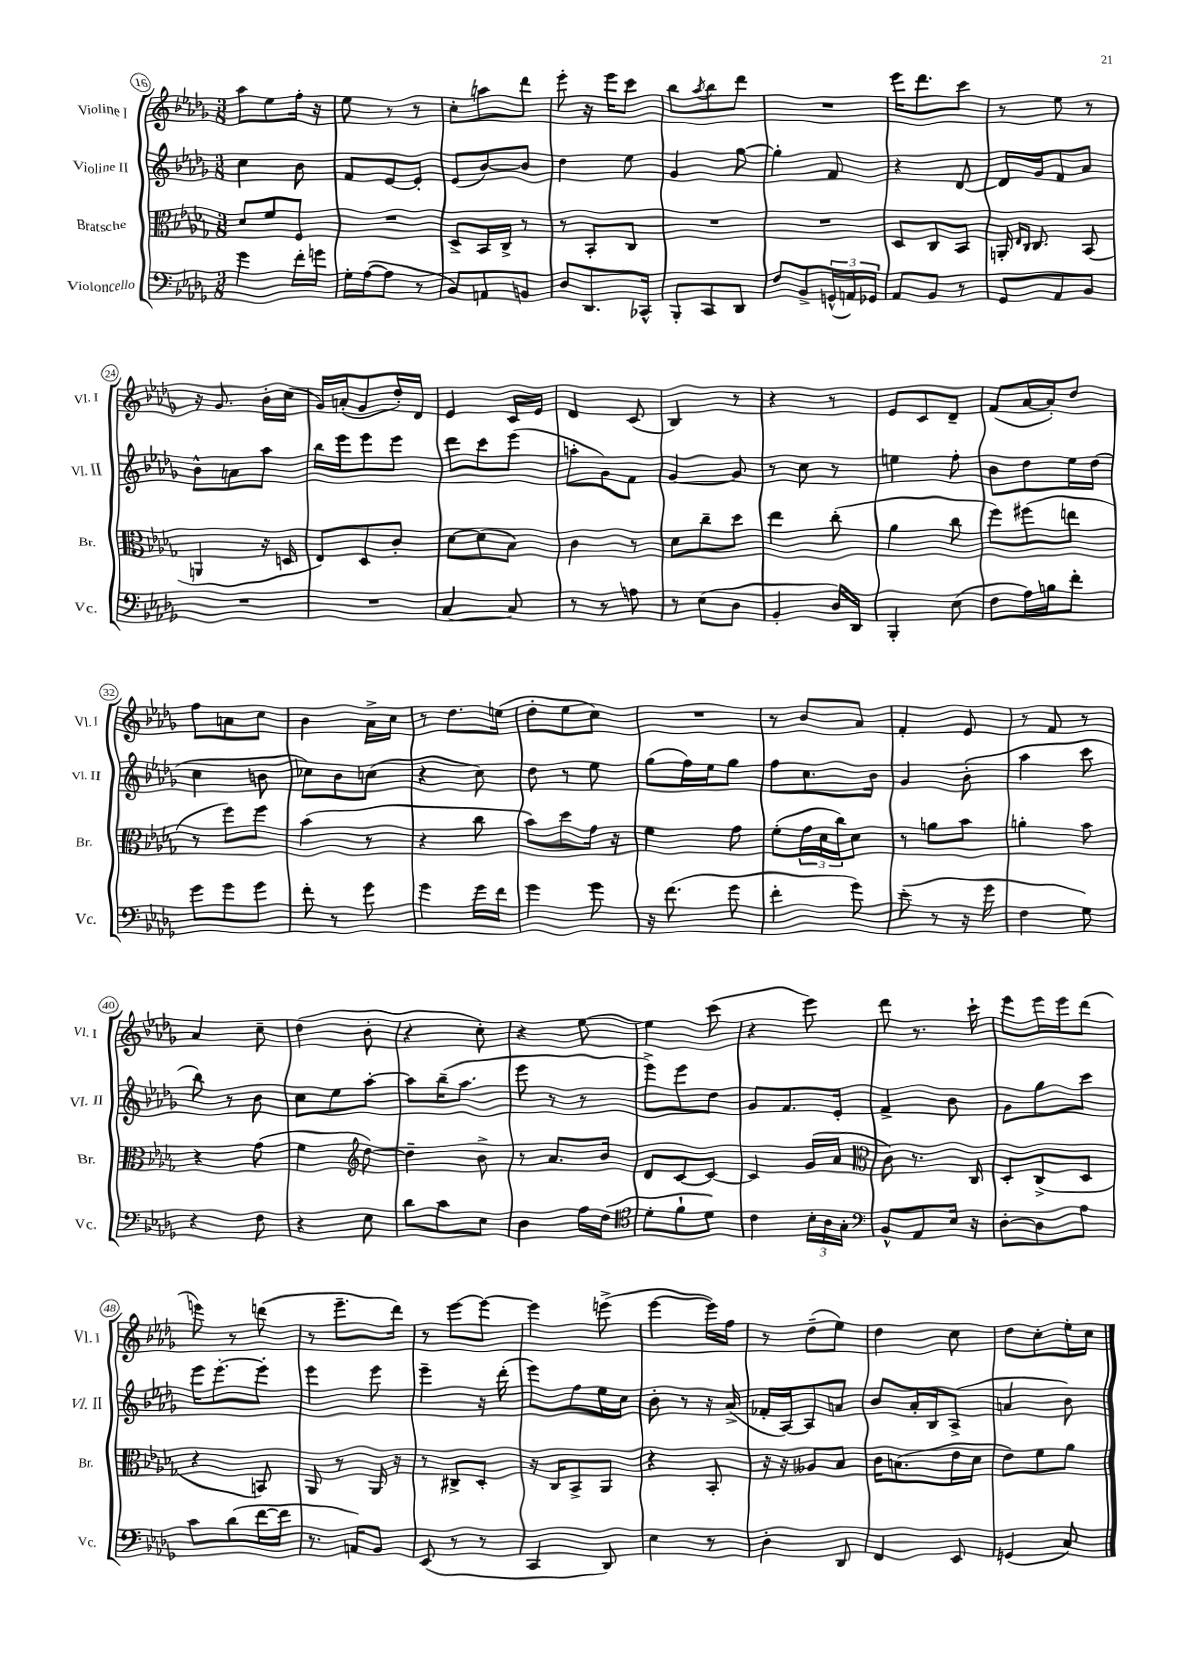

**kern	**kern	**kern	**kern
*staff4	*staff3	*staff2	*staff1
*clefF4	*clefC3	*clefG2	*clefG2
*k[b-e-a-d-g-]	*k[b-e-a-d-g-]	*k[b-e-a-d-g-]	*k[b-e-a-d-g-]
*M3/8	*M3/8	*M3/8	*M3/8
4g-\	8d-/L	4cc\	8aa-\L
.	8f/	.	8ee-\
16f'\LL	8F/J	8b-\	16ff'\Jk
16g\JJ	.	.	16r
=	=	=	=
16G-'\LL	4.r	8f/L	8ee-\
([16A-\J	.	.	.
8A-\]J	.	[8e-/	8r
8r	.	8e-'/]J	8r
=	=	=	=
8BB-/L)	8D-^/L	(8e-/L	8cc'\L
8AA/	16BB-/L	[8b-/)	8aa\
.	16C^/JJ	.	.
8BB/J	8r	8b-/]J	8ddd-\J
=	=	=	=
8D-/L	8r	4dd-\	8eee-'\
8.DD-/	8BB-'/L	.	16r
.	.	.	16eee-\LK
.	8C/J	8ee-\	8ccc\J
16CC-^^/Jk	.	.	.
=	=	=	=
8BBB-'/L	4.r	4g-/	8bb-\L
.	.	.	8qaa-/
8CC/	.	.	8bb-\
8DD-/J	.	[8gg-\	8ddd-\J
=	=	=	=
8F/L	4.r	4gg-'\]	4.r
8BB-^/	.	.	.
(24GG^^/L	.	8f/	.
24AA/)	.	.	.
24GG-/JJ	.	.	.
=	=	=	=
8AA-/L	8D-/L	4r	16eee-\LK
.	.	.	8.ddd-\
8BB-/J	8C/	.	.
8r	8BB-/J	[8d-/	8ccc\J
=	=	=	=
8GG-/L	16AA'/	16d-/]LL	8r
.	16qqE-/LL	.	.
.	16qqC/JJ	.	.
.	8.C/	16g-/J	.
8AA-/	.	8f/	8ee-\
8BB-/J	(8BB-/	8a-/J	8r
=	=	=	=
4.r	4AA/	8b-^^\L	16r
.	.	.	8.g-/
.	.	8a\	.
.	16r	8aa-\J	16b-'\LL
.	16D/	.	(16cc\JJ
=	=	=	=
4.r	8E-/L)	16bb-\LL	16g-/LL)
.	.	16eee-\J	(16a'/J
.	8D-/	8eee-\	8g-/
.	8c'/J	8eee-\J	16dd-'/L)
.	.	.	16d-/JJ
=	=	=	=
[4C/	[8d-\L	8ddd-\L	4e-/
.	(8d-\]	8ccc\	.
8C/]	8B-\J)	(8eee-\J	16c/LL
.	.	.	16e-/JJ
=	=	=	=
8r	4c\	8aa'\L	4d-/
8r	.	8g-\)	.
8A\	8r	8f\J	(8c/
=	=	=	=
8r	8d-\L	[4g-/	4B-/)
(8E-\L	8cc~\	.	.
8D-\J	8dd-\J	8g-/]	8r
=	=	=	=
4BB-'/	4ee-\	8r	4r
.	.	8cc\	.
16D-/LL)	(8cc'\	8r	8r
16DD-/JJ	.	.	.
=	=	=	=
4BBB-'/	4a-\	4ee\	8e-/L
.	.	.	8c/
(8E-\	8cc\	8ff'\	8d-~/J
=	=	=	=
8F\L	8ff\L)	8b-\L	(8f/L
16A-\L)	(8ff#\	8dd-\	[16a-/L
16B\J	.	.	16a-'/]J)
8f'\J	8ee\J	16ee-\L	8dd-/J
.	.	(16dd-\JJ	.
=	=	=	=
8g-\L	8r	4cc\	8ff\L
8g-\	8ff\L)	.	8a\
8g-\J	8ff\J	8b\	8cc\J
=	=	=	=
8f'\	(4b-\	8cc-\L)	4b-\
8r	.	8b-\	.
8g-\	8r	(8cc\J	16a-^\LL
.	.	.	16cc\JJ
=	=	=	=
4g-\	4r	4r	8r
.	.	.	8.dd-\L
16g-\LL	8cc\	8cc\)	.
16f\JJ	.	.	(16ee\Jk
=	=	=	=
4g-\	8b-\L)	8dd-\	8dd-'\L
.	8dd-\	8r	8ee-\
8g-\	16g-\Jk	8ee-\	8cc\J)
.	16r	.	.
=	=	=	=
16r	4f\	(8gg-\L	4.r
(8.f\	.	.	.
.	.	16ff\L)	.
.	.	16ee-\J	.
8g-\	8g-\	8gg-\J	.
=	=	=	=
4f'\	(8f'\L	8ff\L	8r
.	24g-\L	8.cc\	8b-/L
.	24d-\	.	.
.	24cc\J)	.	.
8g-\)	8d-\J	.	8a-/J
.	.	16b-\Jk	.
=	=	=	=
(8e-'\	8r	4g-/	4f'/
8r	8a\L	.	.
16r	8b-\J	(8b-'\	8e-/
16g-\	.	.	.
=	=	=	=
4F\	4a'\	4aa-\	8r
.	.	.	8f/
8G-\)	8b-\	8ccc\	8r
=	=	=	=
4r	4r	8bb-\)	4a-/
.	.	8r	.
8F\	(8g-\	8b-\	8cc~\
=	=	=	=
4r	4f\	8cc\L	(4dd-\
.	.	8ee-\	.
*	*clefG2	*	*
8E-\	[8dd-\)	[8aa-'\J	8b-'\
=	=	=	=
8d-\L	4dd-~\]	8aa-\]L	4r
8c\	.	(16bb-~\K	.
.	.	8.aa-\J	.
8E-\J	8b-^\	.	8cc'\)
=	=	=	=
4D-\	8r	8eee-\	4r
.	8.a-/L	8r	.
16A-\LL	.	8r	[8ee-\
(16F\JJ	16b-/Jk	.	.
=	=	=	=
*clefC4	*	*	*
8d-'\L	8d-/L	8eee-^\L)	4ee-\]
8f`\	[8c/	8eee-\	.
8d-\J)	8c/_J	8dd-\J	(8ccc\
=	=	=	=
4c\	4c/]	8g-/L	4r
.	.	8.f/	.
24B-'\LL	(16g-/LL	.	8eee-\)
24A-\	.	.	.
.	16a-/JJ	16e-'/Jk	.
24G-'\JJ	.	.	.
=	=	=	=
*clefF4	*clefC3	*	*
8BB-^^/L	8c\)	4f^/	8ddd-\
8AA-/	8.r	.	8.r
16E-/Jk	.	8b-\	.
16r	16C/	.	16ccc`\
=	=	=	=
[8D-'\L	8D-'/L	8g-\L	8eee-\L
8D-\]	(8C^/	8gg-\	16eee-\L
.	.	.	16eee-\J
8A-\J	8D-/J	8ccc\J	(8ddd-\J
=	=	=	=
8c\L	4r	16eee-\LK	8eee\)
.	.	[8.eee-'\	.
(8d-\	.	.	8r
[16f\L	8BB/)	8eee-'\]J	(8ddd\
16f\]JJ	.	.	.
=	=	=	=
8.r	8AA-/	4eee-\	8r
.	8r	.	8.eee-~\L
16AA/LK)	.	.	.
8BB-/J	16AA-/	8eee-\	.
.	16r	.	16ddd-\Jk)
=	=	=	=
(8EE-/	8r	4eee-~\	8r
8r	8C#^/L	.	[8eee-\L
8r	8D-'/J	16r	8eee-\_J
.	.	(16ddd-'\	.
=	=	=	=
4CC/	16r	8eee-\L)	4eee-\]
.	16C/LK	.	.
.	8BB-^/	8ff\	.
8DD-/)	8AA-/J	16ee-\L	(8eee^\
.	.	16cc\JJ	.
=	=	=	=
4E-\	4r	8b-'\	[4eee-\
.	.	8r	.
8r	8BB-'/	16r	16eee-\]LL)
.	.	(16a-^/	16ff\JJ
=	=	=	=
4D-'\	16r	16f-'/LL	8r
.	16r	[16A-/J)	.
.	8A--/L	8A-/]	(8dd-~\L
8DD-/	8B-/J	8a/J	8ee-\J)
=	=	=	=
4FF/	16c\LK	8b-/L	4dd-\
.	(8.B\	.	.
.	.	16a-'/L	.
.	.	16B-/J	.
8EE-/	16e-\L	(8A-^/J	8cc\
.	16d-\JJ	.	.
=	=	=	=
(4GG/	8e-\L)	4a/	8dd-\L
.	8f\	.	8cc'\
8C/)	8a-\J	8b-\)	16ee-'\L
.	.	.	16cc\JJ
==	==	==	==
*-	*-	*-	*-
